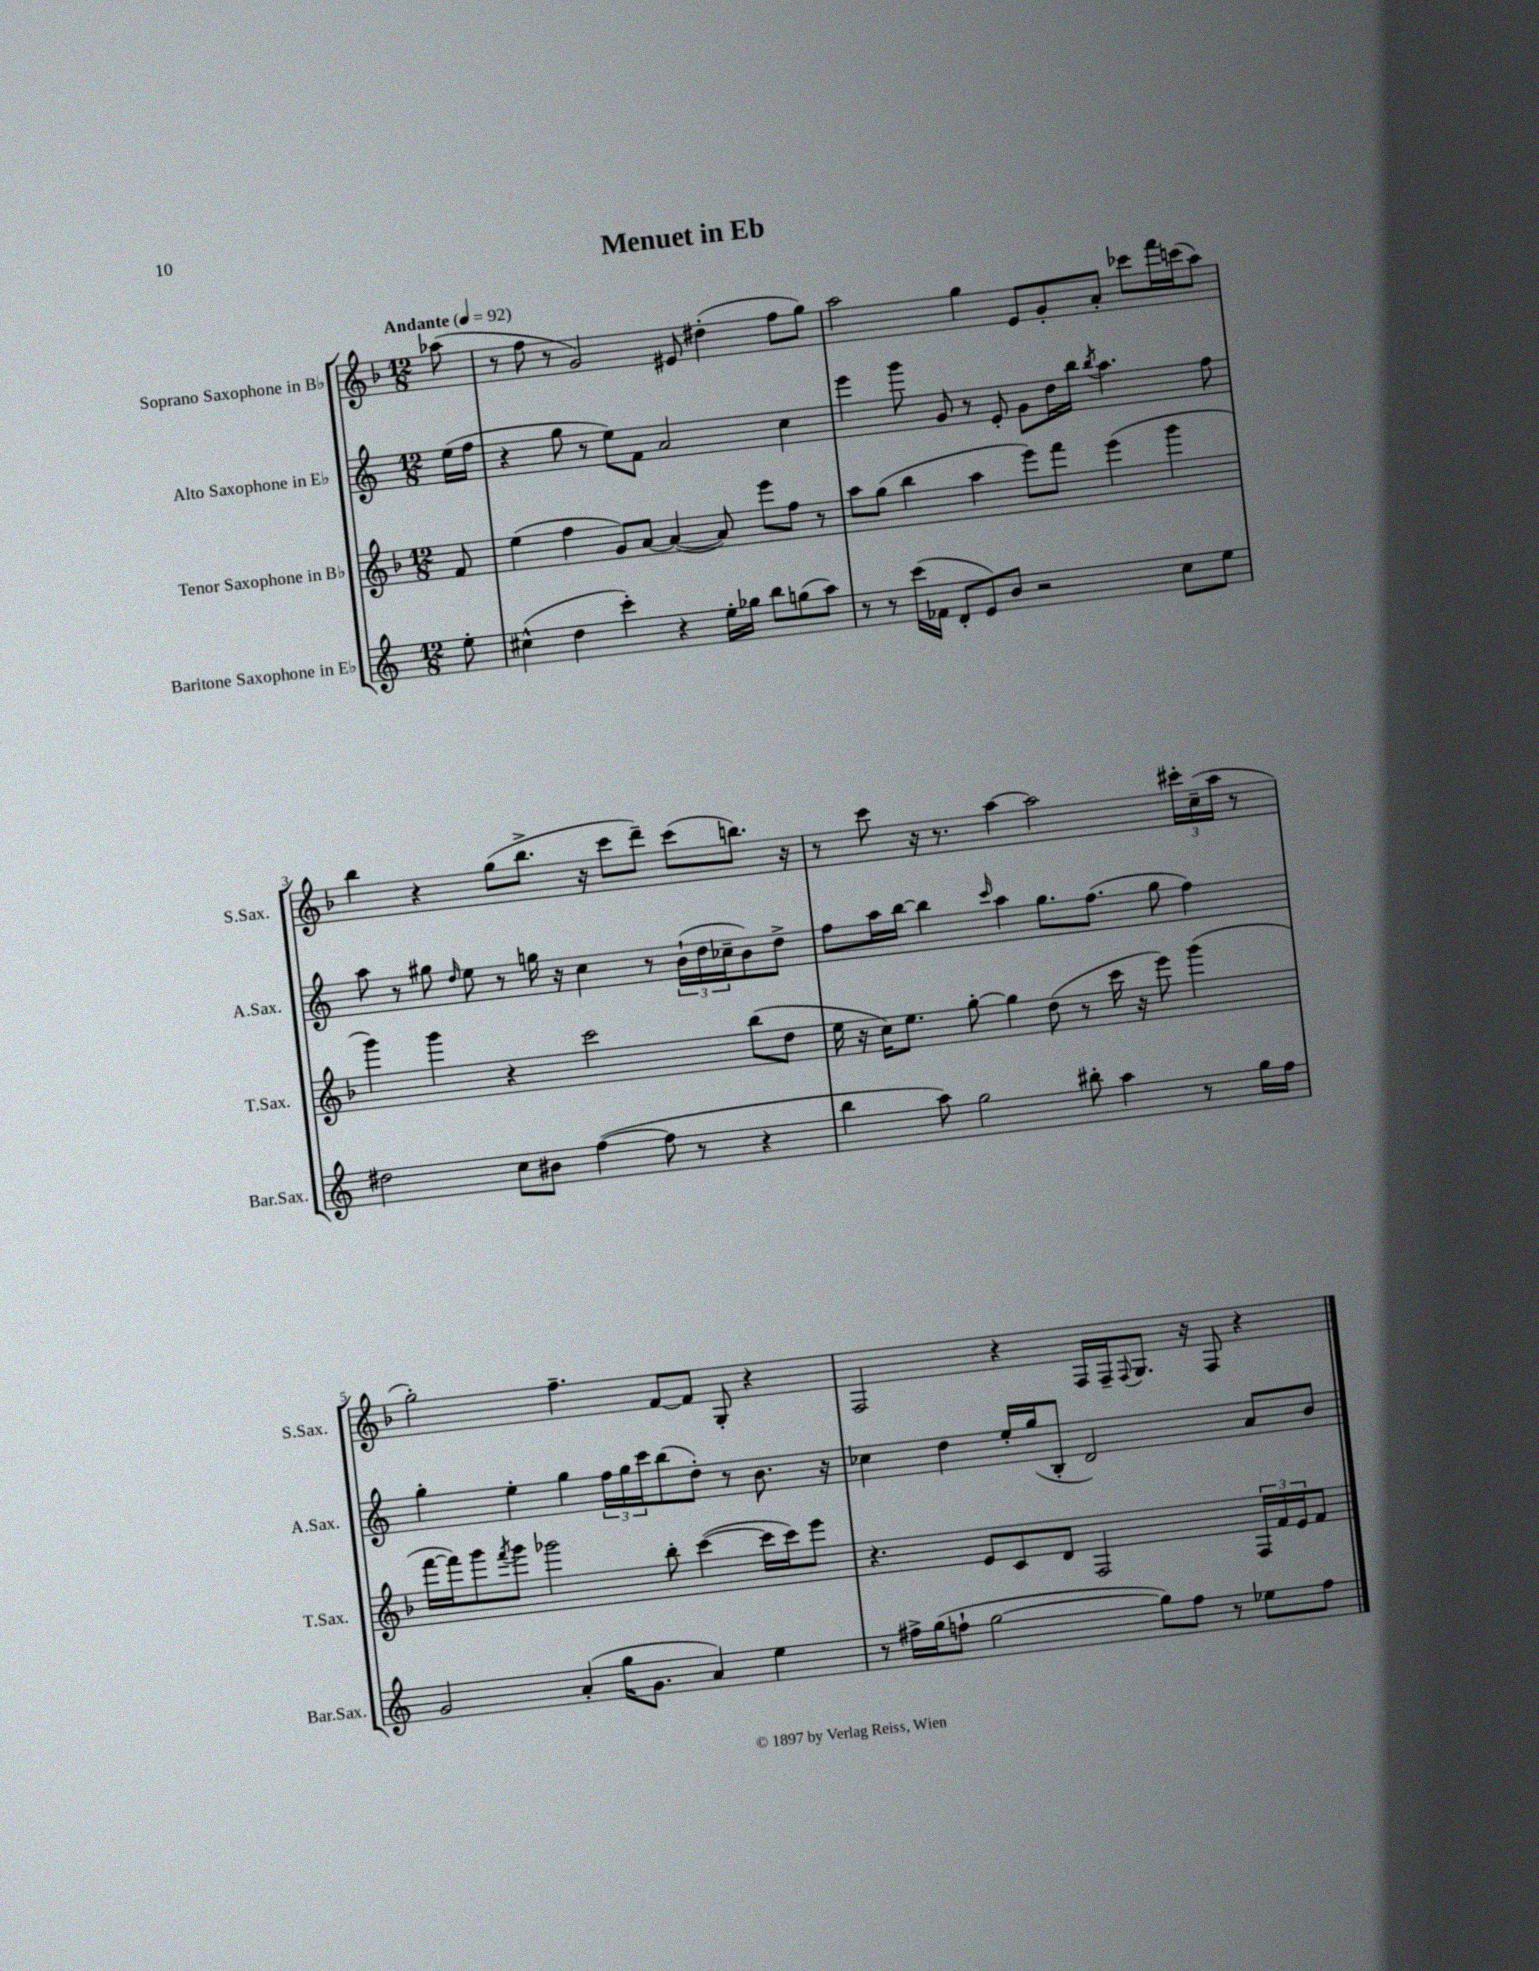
\header { title = "Menuet in Eb" }
<<
\new StaffGroup <<
\new Staff = "s0" \with { instrumentName = "Soprano Saxophone in Bb" shortInstrumentName = "S.Sax." } {
    \clef treble \key f \major \numericTimeSignature \time 12/8 \partial 8 \tempo "Andante" 4 = 92
    aes''8( |
    r8 f''8 r8 g'2) eis'8 dis''4-.( f''8 g''8) |
    a''2 g''4 e'8 g'8-. a'8-. ces'''8 f'''16 c'''16( a''8) |
    bes''4 r4 g''8( bes''8.-> r16 c'''8 d'''8--) c'''8( b''8.) r16 |
    r8 c'''8 r16 r8. a''4~ a''2 \tuplet 3/2 { cis'''16-. c''16--( a''16 } r8 |
    g''2-.) f''4.-- f'8~ f'8 g8-. r4 |
    f2 r4 f16 f16-- \appoggiatura { f8 } g8. r16 f8 r4 \bar "|." |
}
\new Staff = "s1" \with { instrumentName = "Alto Saxophone in Eb" shortInstrumentName = "A.Sax." } {
    \clef treble \key c \major \numericTimeSignature \time 12/8 \partial 8
    e''16( f''16 |
    r4 g''8 r8 e''8) f'8 a'2 c''4 |
    e'''4 g'''8 g'8 r8 e'8-. g'8 d''16 b''16 \acciaccatura { b''8 } a''4. f''8 |
    a''8 r8 gis''8 \grace { d''16 } e''8 r8 g''16 r16 c''4 r8 \tuplet 3/2 { b'16-!( d''16 ces''16-- } b'8) d''8-> |
    f''8 a''16 b''16~ b''4 \grace { c'''16 } a''4 g''8. f''8.( g''8 f''4) |
    g''4-. e''4-. g''4 \tuplet 3/2 { f''16 g''16 c'''16 } b''8( d''8-.) r8 b'8. r16 |
    ces''4 d''4 e''16-. g''16( b8-. d'2) a'8 b'8 \bar "|." |
}
\new Staff = "s2" \with { instrumentName = "Tenor Saxophone in Bb" shortInstrumentName = "T.Sax." } {
    \clef treble \key f \major \numericTimeSignature \time 12/8 \partial 8
    f'8 |
    e''4( f''4 g'8) a'8~ a'4~( a'8) e'''8 f''8 r8 |
    a''8 g''8( bes''4 a''4 e'''8) f'''8 e'''4( g'''4 |
    g'''4) g'''4 r4 c'''2 bes''8( d''8 |
    e''16 r16 c''16) e''8. g''8~-. g''4 d''8( r8 c'''16 r16 e'''8) g'''4( |
    f'''16~ f'''16) g'''8 \acciaccatura { f'''8 } g'''8 ges'''2 bes''8-. c'''4~( c'''16 c'''16) e'''8 |
    r4. e'8 c'8 d'8 f2 \tuplet 3/2 { f16 f'16 e'16 } f'8 \bar "|." |
}
\new Staff = "s3" \with { instrumentName = "Baritone Saxophone in Eb" shortInstrumentName = "Bar.Sax." } {
    \clef treble \key c \major \numericTimeSignature \time 12/8 \partial 8
    e''8-. |
    cis''4-^( d''4 c'''4-.) r4 e''16-. ges''16 b''8 g''8( a''8) |
    r8 r8 c'''16( fes'16 d'8-. e'8) b'8 r2 c''8 e''8 |
    dis''2 c''8 bis'8 f''4~( f''8 r8 r4 |
    b''4 a''8) g''2 bis''8-. a''4 r8 g''16 f''16 |
    g'2 a'4-.( g''16 g'8. a'4) e''4 |
    r8 fis''16-> g''16( f''8-! g''2~ g''8) f''8 r8 ees''8 f''8 \bar "|." |
}
>>
>>
